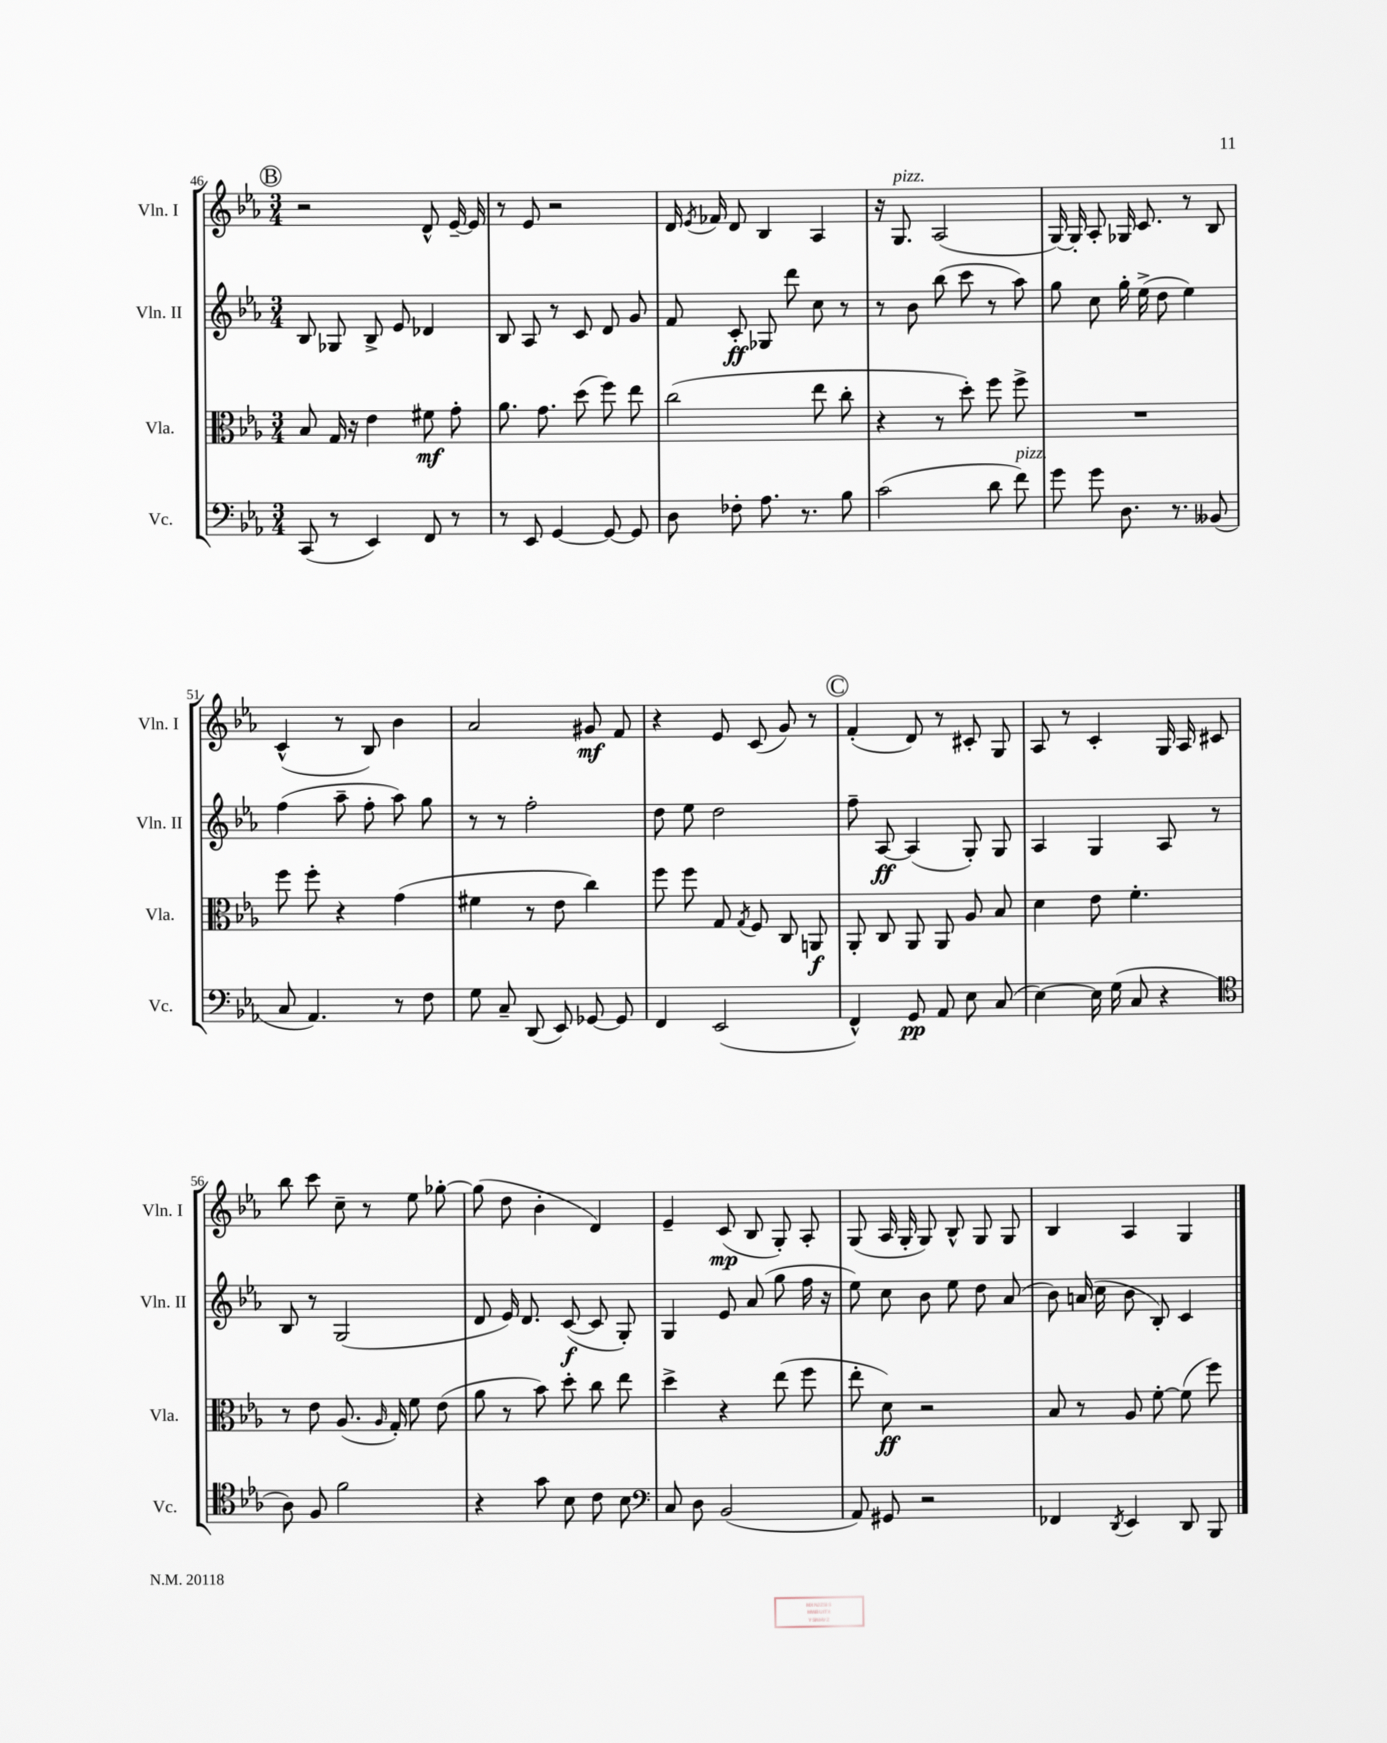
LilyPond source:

<<
\new StaffGroup <<
\new Staff = "s0" \with { instrumentName = "Vln. I" shortInstrumentName = "Vln. I" } {
    \clef treble \key ees \major \numericTimeSignature \time 3/4
    \autoBeamOff \mark \markup { \circle "B" } r2 d'8-^ ees'16~-- ees'16 |
    r8 ees'8 r2 |
    d'16 \acciaccatura { ees'8 } fes'16 d'8 bes4 aes4 |
    r16 g8.^\markup { \italic "pizz." } aes2( |
    g16~) g16-. aes8-. ges16 c'8. r8 bes8 |
    c'4-^( r8 bes8) bes'4 |
    aes'2 gis'8\mf f'8 |
    r4 ees'8 c'8( g'8) r8 |
    \mark \markup { \circle "C" } f'4-.( d'8) r8 cis'8-. g8 |
    aes8 r8 c'4-. g16 aes16 cis'8 |
    bes''8 c'''8 c''8-- r8 ees''8 ges''8~-. |
    ges''8( d''8 bes'4-. d'4) |
    ees'4-- c'8\mp( bes8 g8-.) aes8-. |
    g8( aes16 g16-. g8) bes8-^ g8 g8 |
    bes4 aes4 g4 \bar "|." |
}
\new Staff = "s1" \with { instrumentName = "Vln. II" shortInstrumentName = "Vln. II" } {
    \clef treble \key ees \major \numericTimeSignature \time 3/4
    \autoBeamOff \mark \markup { \circle "B" } bes8 ges8 bes8-> ees'8 des'4 |
    bes8 aes8 r8 c'8 d'8 g'8 |
    f'8 c'8-.\ff ges8 d'''8 c''8 r8 |
    r8 bes'8 bes''8( c'''8 r8 aes''8) |
    g''8 c''8 g''16-. ees''16->( d''8 ees''4) |
    f''4( aes''8-- f''8-. aes''8) g''8 |
    r8 r8 f''2-. |
    d''8 ees''8 d''2 |
    \mark \markup { \circle "C" } f''8-- aes8~\ff aes4( g8-.) g8 |
    aes4 g4 aes8 r8 |
    bes8 r8 g2( |
    d'8 ees'16) d'8. c'8~\f( c'8 g8-.) |
    g4 ees'8 aes'8( g''8 f''16 r16 |
    ees''8) c''8 bes'8 ees''8 d''8 aes'8( |
    bes'8) a'16( c''16 bes'8 bes8-.) c'4 \bar "|." |
}
\new Staff = "s2" \with { instrumentName = "Vla." shortInstrumentName = "Vla." } {
    \clef alto \key ees \major \numericTimeSignature \time 3/4
    \autoBeamOff \mark \markup { \circle "B" } bes8 g16 r16 ees'4 fis'8\mf g'8-. |
    aes'8. g'8. d''8( f''8) ees''8 |
    c''2( ees''8 c''8-. |
    r4 r8 d''8-.) f''8 f''8-> |
    R2. |
    f''8 f''8-. r4 g'4( |
    fis'4 r8 ees'8 c''4) |
    f''8 f''8 g8 \acciaccatura { g8 } f8 c8 a,8\f |
    \mark \markup { \circle "C" } aes,8-. c8 aes,8 aes,8 aes8 bes8 |
    d'4 ees'8 f'4.-. |
    r8 ees'8 aes8.( \grace { aes16 } g16-.) f'8 ees'8( |
    aes'8 r8 bes'8) d''8-. c''8 ees''8 |
    d''4-> r4 ees''8( f''8 |
    ees''8-. d'8\ff) r2 |
    bes8 r8 aes8 f'8~-. f'8( f''8) \bar "|." |
}
\new Staff = "s3" \with { instrumentName = "Vc." shortInstrumentName = "Vc." } {
    \clef bass \key ees \major \numericTimeSignature \time 3/4
    \autoBeamOff \mark \markup { \circle "B" } c,8( r8 ees,4) f,8 r8 |
    r8 ees,8 g,4~ g,8~ g,8 |
    d8 fes8-. aes8. r8. bes8 |
    c'2( d'8 f'8^\markup { \italic "pizz." }) |
    g'8 g'8 d8. r8. beses,8( |
    c8 aes,4.) r8 f8 |
    g8 c8-- d,8( ees,8) ges,8~ ges,8 |
    f,4 ees,2( |
    \mark \markup { \circle "C" } f,4-^) g,8\pp aes,8 ees8 c8( |
    ees4~) ees16 g16( c8 r4 |
    \clef tenor aes8) f8 f'2 |
    r4 g'8 bes8 c'8 bes8 |
    \clef bass c8 d8 bes,2( |
    aes,8) gis,8 r2 |
    fes,4 \acciaccatura { d,8 } ees,4 d,8 bes,,8 \bar "|." |
}
>>
>>
\layout { \context { \Score currentBarNumber = #46 } }
